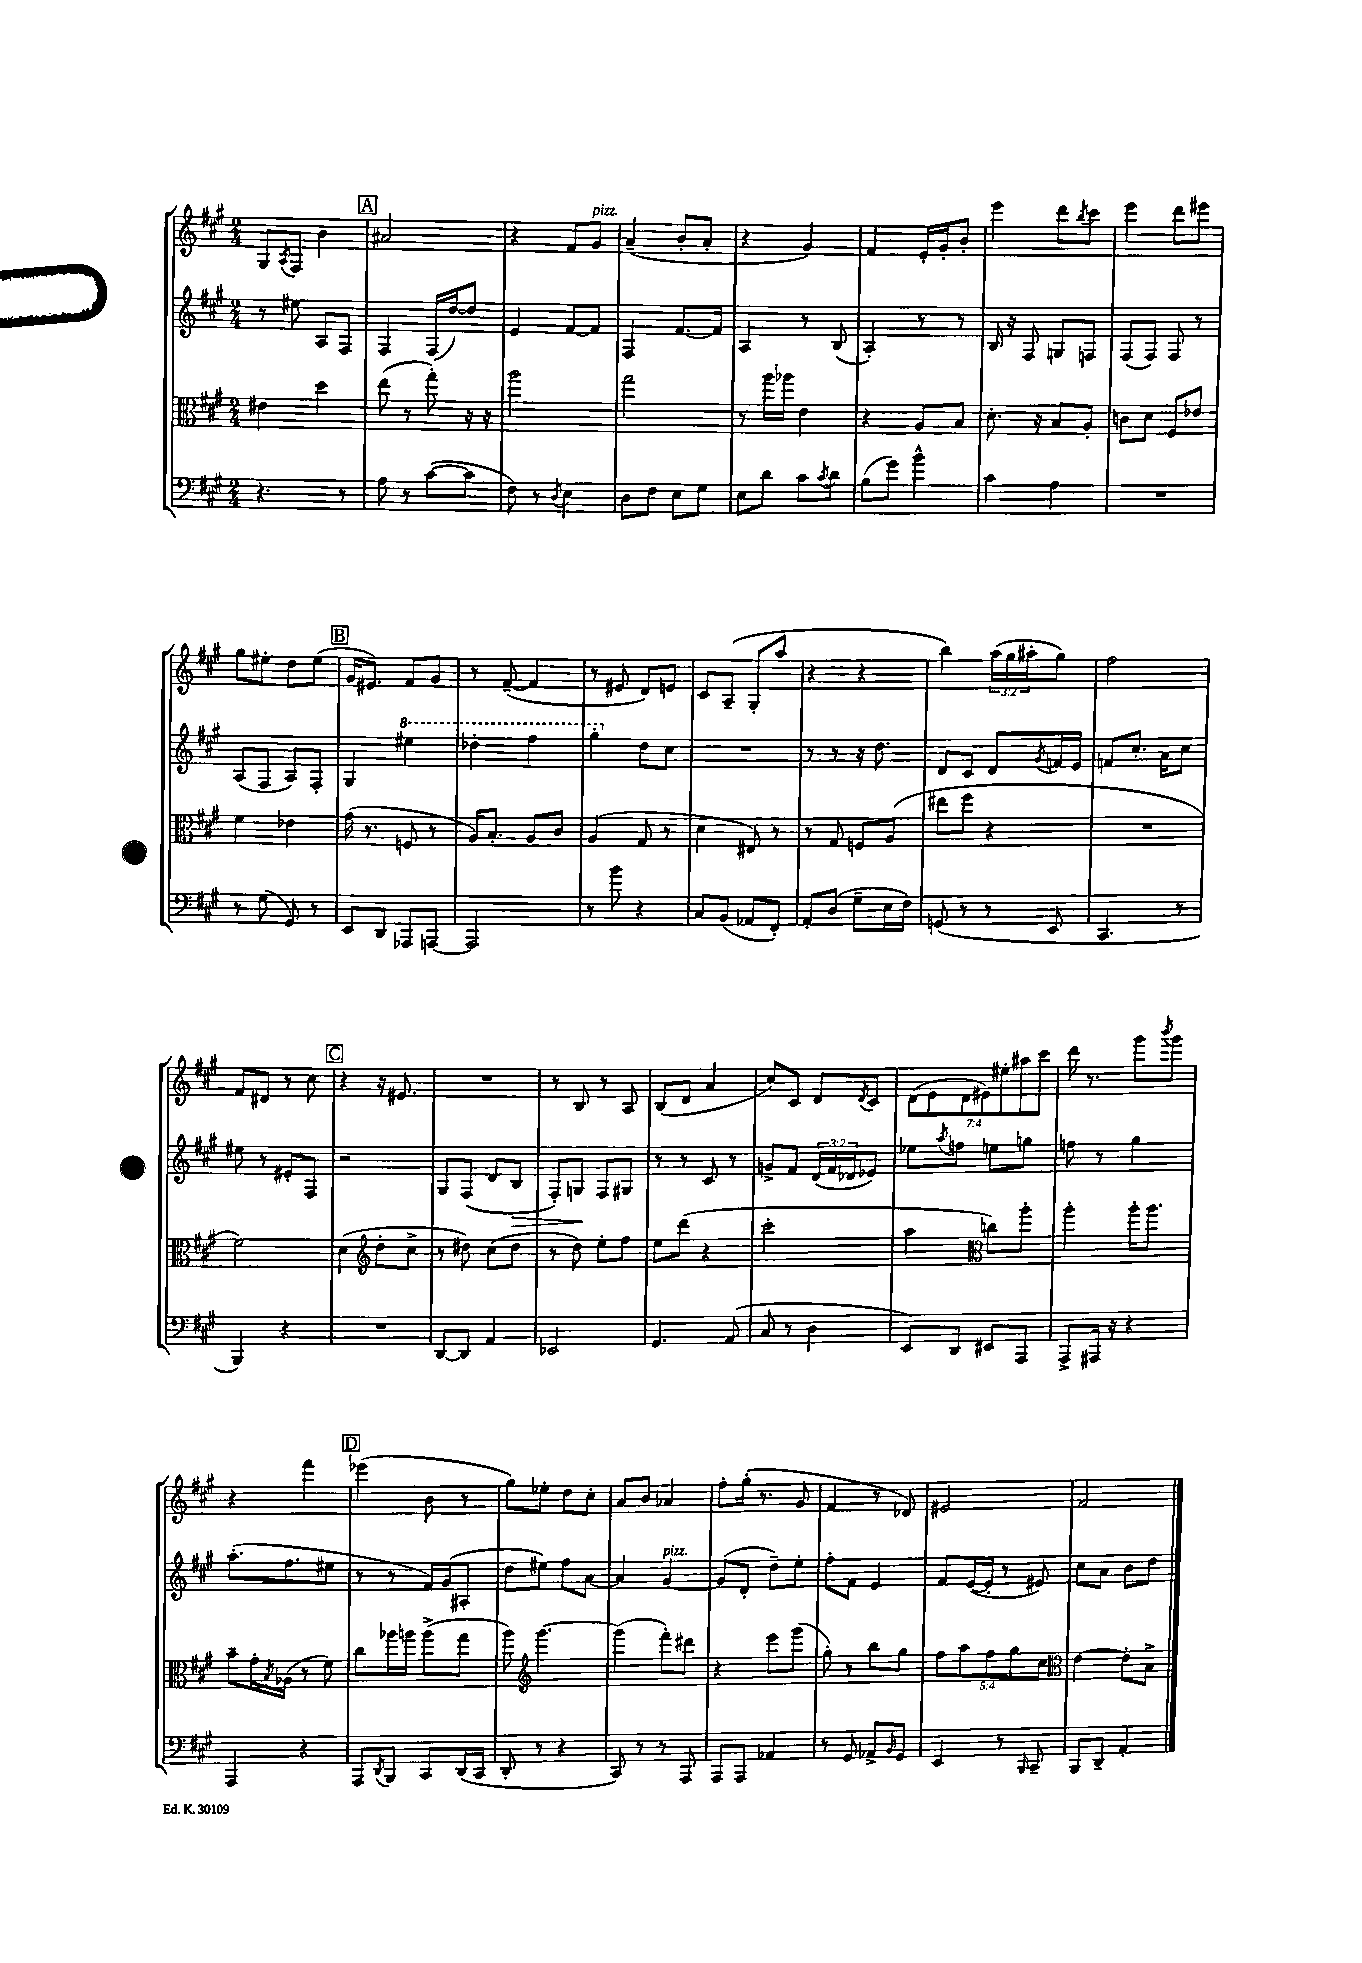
<<
\new StaffGroup <<
\new Staff = "s0" {
    \clef treble \key a \major \numericTimeSignature \time 2/4 \override Staff.TupletNumber.text = #tuplet-number::calc-fraction-text
    gis8 \acciaccatura { a8 } fis8 b'4 |
    \mark \markup { \box "A" } ais'2 |
    r4 fis'8 gis'8^\markup { \italic "pizz." } |
    a'4--( b'8-. a'8-. |
    r4 gis'4) |
    fis'4 e'16-. gis'16-. b'8-. |
    e'''4 d'''8 \acciaccatura { b''8 } cis'''8 |
    e'''4 d'''8 eis'''8 |
    gis''8 eis''8-. d''8 eis''8( |
    \mark \markup { \box "B" } gis'16 eis'8.) fis'8 gis'8 |
    r8 fis'8~--( fis'4 |
    r8 eis'8 d'8) e'8 |
    cis'8 a8--( gis8-. a''8 |
    r4 r4 |
    b''4) \tuplet 3/2 { a''16( gis''16 ais''16-. } gis''8) |
    fis''2 |
    fis'8 dis'8 r8 cis''8 |
    \mark \markup { \box "C" } r4 r16 eis'8. |
    R2 |
    r8 b8 r8 a8 |
    b8( d'8 a'4 |
    cis''8) cis'8 d'8 \acciaccatura { d'8 } cis'8 |
    \tuplet 7/4 { d'8( e'8 d'8 eis'8) eis''8-. ais''8 cis'''8 } |
    d'''16 r8. gis'''8 \acciaccatura { b'''8 } gis'''8 |
    r4 fis'''4 |
    \mark \markup { \box "D" } ees'''4( b'8 r8 |
    gis''8) ees''8-. d''8 cis''8-. |
    a'8 b'8 aes'4 |
    fis''8-. gis''16-.( r8. gis'8 |
    fis'4 r8 des'8) |
    eis'2 |
    fis'2 \bar "|." |
}
\new Staff = "s1" {
    \clef treble \key a \major \numericTimeSignature \time 2/4 \override Staff.TupletNumber.text = #tuplet-number::calc-fraction-text
    r8 eis''8 a8 fis8 |
    \mark \markup { \box "A" } fis4 fis16( d''16~) d''8 |
    e'4 fis'8~ fis'8 |
    fis4 fis'8.~ fis'16 |
    a4 r8 b8( |
    a4-.) r8 r8 |
    b16 r16 fis8 g8 f8 |
    fis8( fis8) fis8 r8 |
    a8( fis8 a8) fis8-. |
    \mark \markup { \box "B" } gis4 \ottava #1 eis'''4 |
    des'''4-. fis'''4 |
    gis'''4-. \ottava #0 d''8 cis''8 |
    R2 |
    r8 r8 r16 d''8. |
    d'8 cis'8 d'8 \acciaccatura { gis'8 } f'16 e'16 |
    f'8 cis''8.-. a'16 cis''8 |
    eis''8 r8 eis'8-. fis8 |
    \mark \markup { \box "C" } r2 |
    gis8 fis8( d'8 b8\> |
    fis8-.) g8\! fis8 gis8 |
    r8 r8 cis'8 r8 |
    g'8-> fis'8 \tuplet 3/2 { d'16( fis'16 des'16 } ees'8) |
    ees''8 \acciaccatura { a''8 } f''8 e''8 g''8 |
    f''8 r8 gis''4 |
    a''8.-.( fis''8. eis''8 |
    \mark \markup { \box "D" } r8 r8 fis'16) gis'16( ais8-. |
    d''8 eis''8) fis''8 a'8~ |
    a'4 gis'4~^\markup { \italic "pizz." } |
    gis'8( d'8-. d''8--) e''8-. |
    fis''8-. fis'8 e'4 |
    fis'8 e'16~( e'16-. r8 eis'8) |
    cis''8 a'8 b'8 d''8 \bar "|." |
}
\new Staff = "s2" {
    \clef alto \key a \major \numericTimeSignature \time 2/4 \override Staff.TupletNumber.text = #tuplet-number::calc-fraction-text
    eis'4 d''4 |
    \mark \markup { \box "A" } e''8( r8 gis''8-.) r16 r16 |
    a''2 |
    gis''2 |
    r8 a''16 aes''16 e'4 |
    r4 a8 b8 |
    d'8.-. r16 b8 a8-. |
    c'8 d'8 fis8 ees'8 |
    fis'4 ees'4 |
    \mark \markup { \box "B" } gis'16( r8. f8 r8 |
    a16) b8.-. a8 cis'8 |
    a4( gis8 r8 |
    d'4 eis8) r8 |
    r8 gis8 f8 a8( |
    eis''8 fis''8 r4 |
    R2 |
    fis'2) |
    \mark \markup { \box "C" } d'4( \clef treble d''8-. cis''8-> |
    r8 dis''8) cis''8( dis''8 |
    r8 d''8) e''8-. fis''8 |
    e''8 d'''8( r4 |
    cis'''2-. |
    a''4 \clef alto c''8) a''8-. |
    a''4-. a''16-. a''8. |
    b'8-- gis'16-. \acciaccatura { b8 } aes16( r8 fis'8) |
    \mark \markup { \box "D" } cis''8 aes''16 a''16 a''8->( gis''8 |
    a''8) \clef treble gis'''4.~ |
    gis'''4( fis'''8-.) dis'''8 |
    r4 e'''8 gis'''8( |
    gis''8-.) r8 b''8 gis''8 |
    \tuplet 5/4 { fis''8 a''8 fis''8 gis''8 cis''8 } |
    \clef alto e'4~ e'8-. b8-> \bar "|." |
}
\new Staff = "s3" {
    \clef bass \key a \major \numericTimeSignature \time 2/4
    r4. r8 |
    \mark \markup { \box "A" } a8 r8 cis'8~( cis'8 |
    fis8) r8 \acciaccatura { d8 } e4 |
    d8 fis8 e8 gis8 |
    e8 d'8 cis'8 \acciaccatura { cis'8 } d'8 |
    b8( gis'8) b'4-^ |
    cis'4 a4 |
    R2 |
    r8 gis8( gis,8) r8 |
    \mark \markup { \box "B" } e,8 d,8 aes,,8 a,,8~ |
    a,,2 |
    r8 b'8 r4 |
    cis8 b,8( aes,8 fis,8-.) |
    a,8-. d8( gis8-- e16 fis16) |
    g,8( r8 r8 e,8 |
    cis,4. r8 |
    b,,4) r4 |
    \mark \markup { \box "C" } R2 |
    d,8~ d,8 a,4 |
    ees,2 |
    gis,4. a,8( |
    cis8 r8 d4 |
    e,8) d,8 eis,8 a,,8 |
    a,,8-> ais,,16 r16 r4 |
    a,,4 r4 |
    \mark \markup { \box "D" } a,,8 \acciaccatura { d,8 } b,,8 cis,8 d,16( cis,16 |
    d,8-. r8 r4 |
    cis,8) r8 r8 a,,8 |
    a,,8 a,,8 aes,4 |
    r8 gis,8 aes,8-> \grace { b,16 } gis,8 |
    e,4 r8 \grace { b,,16 } cis,8-- |
    b,,8 d,8-- a,4-. \bar "|." |
}
>>
>>
\layout { \context { \Score \remove "Bar_number_engraver" } }
